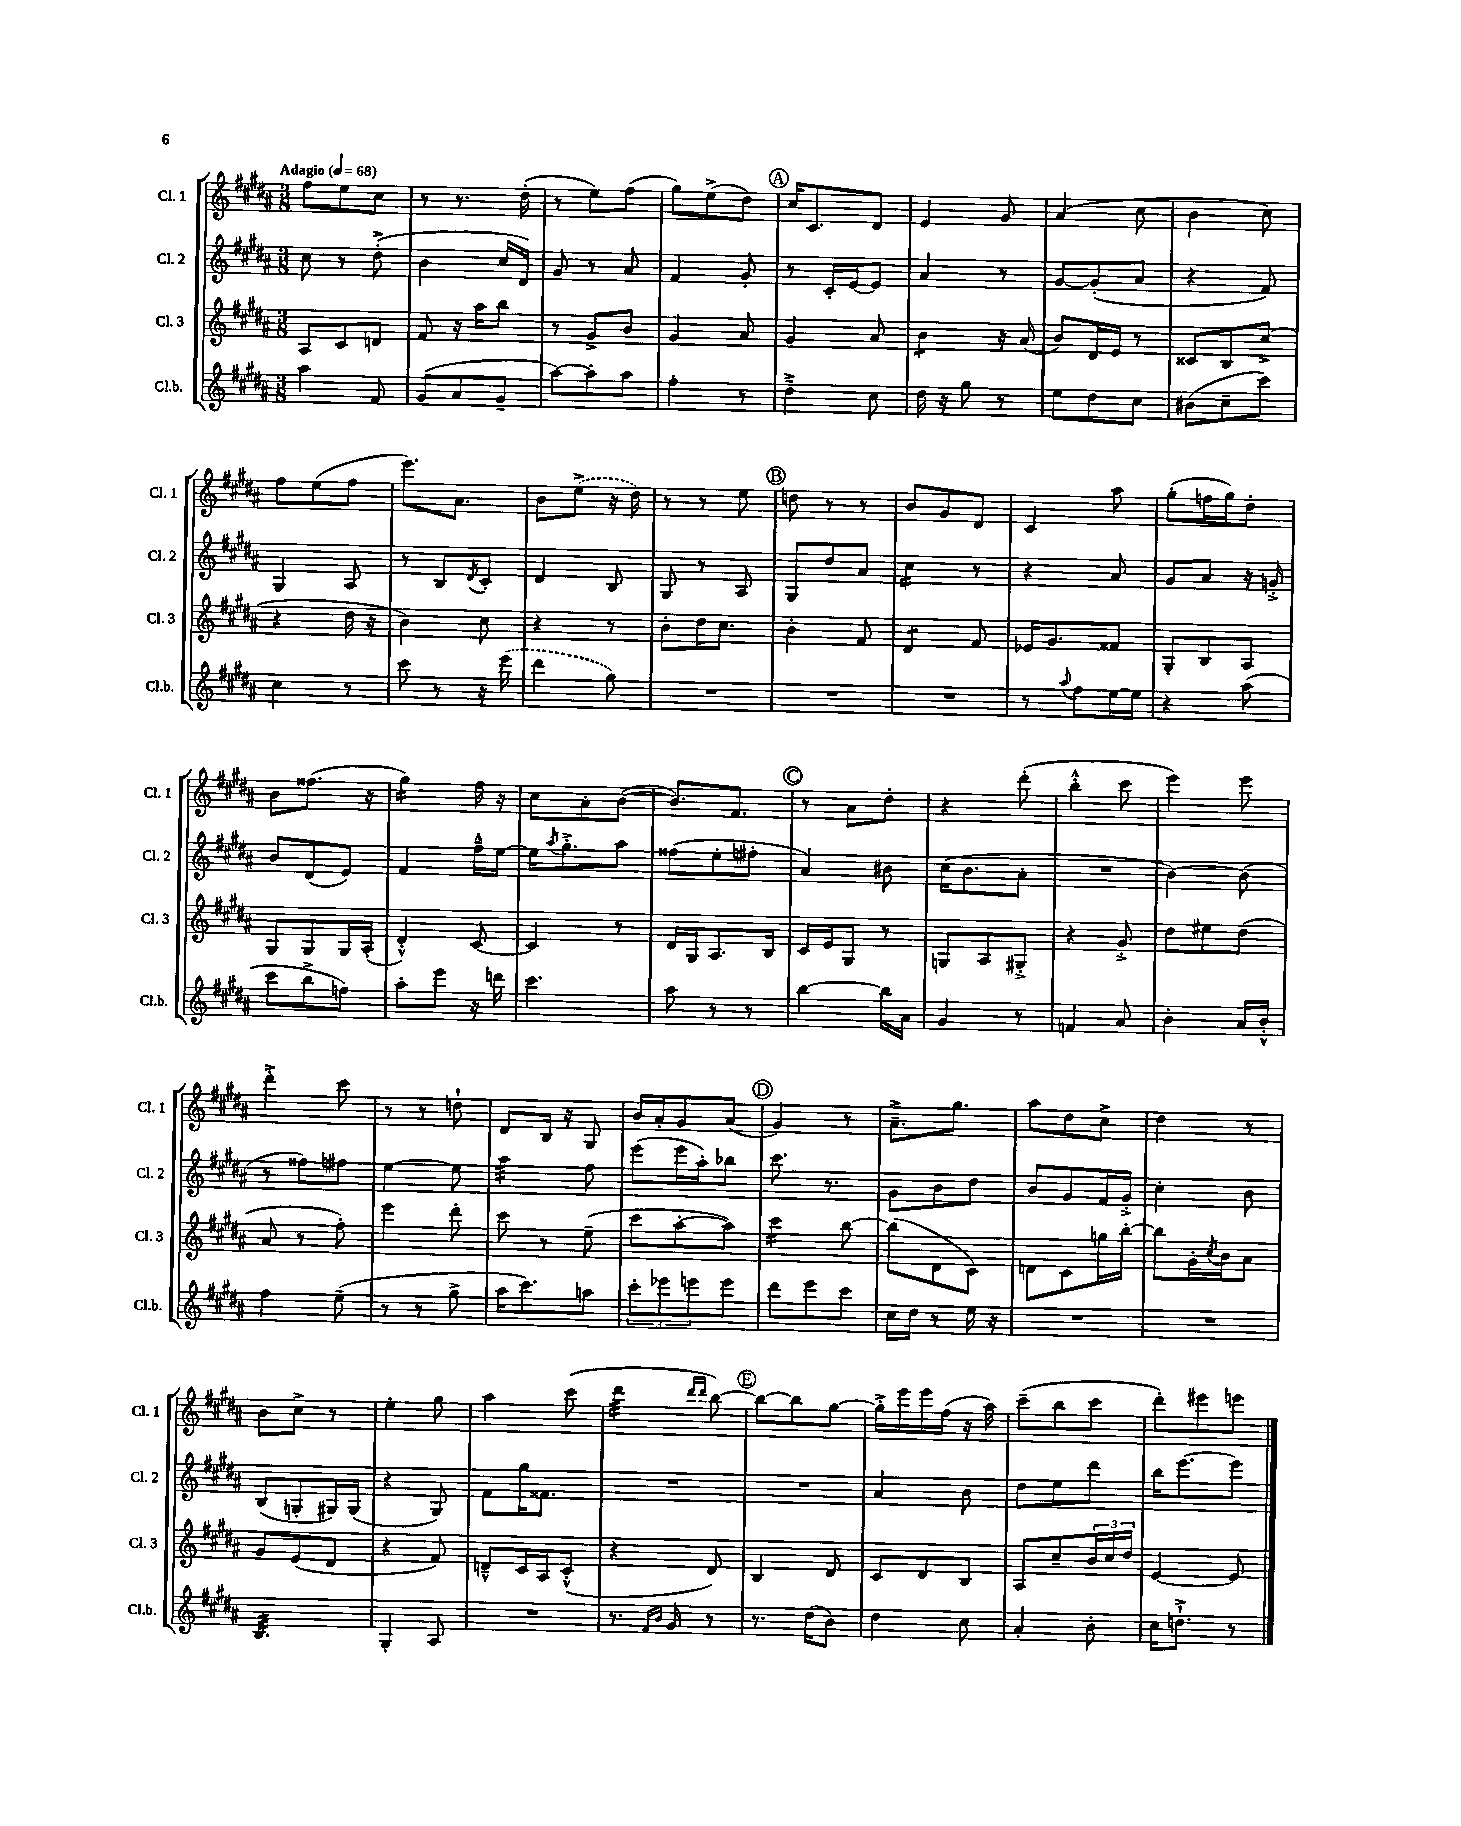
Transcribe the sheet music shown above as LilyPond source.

<<
\new StaffGroup <<
\new Staff = "s0" \with { instrumentName = "Cl. 1" shortInstrumentName = "Cl. 1" } {
    \clef treble \key b \major \numericTimeSignature \time 3/8 \tempo "Adagio" 4 = 68
    fis''8 e''8 cis''8 |
    r8 r8. dis''16-.( |
    r8 e''8) fis''8( |
    gis''8) e''8->( dis''8) |
    \mark \markup { \circle "A" } cis''16 cis'8. dis'8 |
    e'4 gis'8 |
    ais'4( cis''8 |
    b'4 cis''8) |
    fis''8 e''8( fis''8 |
    e'''8.) ais'8. |
    b'8 \once \slurDashed e''8->( r16 dis''16) |
    r8 r8 e''8 |
    \mark \markup { \circle "B" } d''8 r8 r8 |
    b'8 gis'8 dis'8 |
    cis'4 ais''8 |
    gis''8-.( f''16 gis''16) dis''8-. |
    b'8 fisis''8.( r16 |
    gis''4:16) fis''16 r16 |
    cis''8 ais'8-. b'8~( |
    b'8.) fis'8. |
    \mark \markup { \circle "C" } r8 ais'8 dis''8-. |
    r4 dis'''8-.( |
    b''4-.-^ cis'''8 |
    e'''4) e'''8 |
    dis'''4-.-> cis'''8 |
    r8 r8 d''8-! |
    dis'8 b16 r16 gis8 |
    b'16 ais'16-. gis'8 ais'8( |
    \mark \markup { \circle "D" } gis'4) r8 |
    ais'8.---> gis''8. |
    ais''8 dis''8 cis''8-> |
    dis''4 r8 |
    b'8 cis''8-> r8 |
    e''4-. gis''8 |
    ais''4 cis'''8( |
    dis'''4:32 \grace { dis'''16 dis'''16 } b''8~) |
    \mark \markup { \circle "E" } b''8~ b''8 gis''8~ |
    gis''16-.-> e'''16 e'''16 fis''16( r16 ais''16) |
    cis'''8--( b''8 cis'''8 |
    dis'''8-.) eis'''8 e'''8 \bar "|." |
}
\new Staff = "s1" \with { instrumentName = "Cl. 2" shortInstrumentName = "Cl. 2" } {
    \clef treble \key b \major \numericTimeSignature \time 3/8
    cis''8 r8 dis''8-.->( |
    b'4 cis''16 dis'16) |
    gis'8 r8 ais'8 |
    fis'4 gis'8-. |
    \mark \markup { \circle "A" } r8 cis'16-. e'16~ e'8 |
    ais'4 r8 |
    gis'8~ gis'8-.( ais'8 |
    r4 fis'8) |
    gis4 ais8 |
    r8 b8 \acciaccatura { dis'8 } cis'8-. |
    dis'4 b8 |
    gis8 r8 ais8 |
    \mark \markup { \circle "B" } gis8 dis''8 ais'8 |
    cis''4:16 r8 |
    r4 ais'8 |
    gis'8 ais'8 r16 g'16-.-> |
    b'8 dis'8( e'8) |
    fis'4 fis''16---^ e''16~ |
    e''16 \acciaccatura { ais''8 } gis''8.-.-> ais''8 |
    fisis''8( e''8-. fis''8-. |
    \mark \markup { \circle "C" } ais'4) bis'8 |
    cis''16( b'8. ais'8-. |
    R4. |
    b'4~) b'8( |
    r8 fisis''8) fis''8 |
    e''4~ e''8 |
    ais''4:32 fis''8 |
    e'''8( e'''16 ais''16-.) bes''8 |
    \mark \markup { \circle "D" } cis'''8. r8. |
    gis'8 b'8 dis''8 |
    b'8 gis'8 fis'16 gis'16-.-> |
    cis''4-. b'8 |
    b8( g8-. gis16) gis16( |
    r4 gis8) |
    fis'8 gis''16 fisis'8. |
    R4. |
    \mark \markup { \circle "E" } R4. |
    ais'4 b'8 |
    dis''8 e''8 dis'''8 |
    b''16 e'''8.~ e'''8 \bar "|." |
}
\new Staff = "s2" \with { instrumentName = "Cl. 3" shortInstrumentName = "Cl. 3" } {
    \clef treble \key b \major \numericTimeSignature \time 3/8
    ais8 cis'8 d'8 |
    fis'8 r16 ais''16 b''8 |
    r8 gis'8-> b'8 |
    gis'4 ais'8 |
    \mark \markup { \circle "A" } gis'4 ais'8 |
    b'4:8 r16 ais'16( |
    b'8) dis'16 e'16 r8 |
    cisis'8 b8 cis''8->( |
    r4 dis''16 r16 |
    b'4) cis''8 |
    r4 r8 |
    b'8-. dis''16 cis''8. |
    \mark \markup { \circle "B" } b'4-. fis'8 |
    dis'4:8 fis'8 |
    ees'16 gis'8. fisis'8 |
    gis8-. b8 ais8 |
    gis8 gis8 gis16 ais16-.( |
    dis'4-.-^) cis'8~ |
    cis'4 r8 |
    dis'16 gis16 ais8. b16 |
    \mark \markup { \circle "C" } cis'16 e'16 gis8 r8 |
    g8 ais8 gis8-.-> |
    r4 gis'8-.-> |
    dis''8 eis''8 dis''8( |
    ais'8 r8 fis''8-.) |
    e'''4 dis'''8-. |
    cis'''8 r8 e''8--( |
    cis'''8 ais''8~-. ais''8) |
    \mark \markup { \circle "D" } cis'''4:16 b''8~ |
    b''8( dis'8 cis'8) |
    d'8 cis'8 g''16 b''16~-. |
    b''8 gis'16-. \acciaccatura { cis''8 } b'16 ais'8 |
    gis'8 e'8( dis'8 |
    r4 fis'8) |
    d'8---^ cis'16 ais16 cis'8-.-^( |
    r4 dis'8) |
    \mark \markup { \circle "E" } b4 dis'8 |
    cis'8 dis'8 b8 |
    ais8 cis''8-- \tuplet 3/2 { b'16 cis''16 dis''16 } |
    e'4~ e'8 \bar "|." |
}
\new Staff = "s3" \with { instrumentName = "Cl.b." shortInstrumentName = "Cl.b." } {
    \clef treble \key b \major \numericTimeSignature \time 3/8
    ais''4 fis'8 |
    gis'8( ais'8 gis'8-- |
    ais''8~) ais''8-. ais''8 |
    fis''4-. r8 |
    \mark \markup { \circle "A" } dis''4---> cis''8 |
    dis''16 r16 gis''8 r8 |
    e''8 dis''8 cis''8 |
    bis'8( cis''8-- cis'''8) |
    cis''4 r8 |
    cis'''8 r8 r16 \once \slurDashed e'''16( |
    dis'''4 gis''8) |
    R4. |
    \mark \markup { \circle "B" } R4. |
    R4. |
    r8 \appoggiatura { ais''8 } fis''8 e''16~ e''16 |
    r4 ais''8( |
    cis'''8 b''8-> f''8) |
    ais''8-. e'''8 r16 d'''16 |
    cis'''4. |
    ais''8 r8 r8 |
    \mark \markup { \circle "C" } b''4~ b''16 ais'16 |
    gis'4 r8 |
    f'4 ais'8 |
    b'4-. ais'16 b'16-.-^ |
    fis''4 e''8--( |
    r8 r8 gis''8-> |
    ais''16 cis'''8.) a''8 |
    \tuplet 3/2 { cis'''8-. ees'''8 e'''8 } e'''8 |
    \mark \markup { \circle "D" } dis'''8 e'''8 cis'''8 |
    cis''16 dis''16 r8 e''16 r16 |
    R4. |
    R4. |
    b4.:32 |
    gis4-. ais8 |
    R4. |
    r8. \grace { fis'16 b'16 } gis'16 r8 |
    \mark \markup { \circle "E" } r8. dis''16( b'8) |
    dis''4 cis''8 |
    ais'4-. b'8-. |
    cis''16 d''8.-!-> r8 \bar "|." |
}
>>
>>
\layout { \context { \Score \remove "Bar_number_engraver" } }
